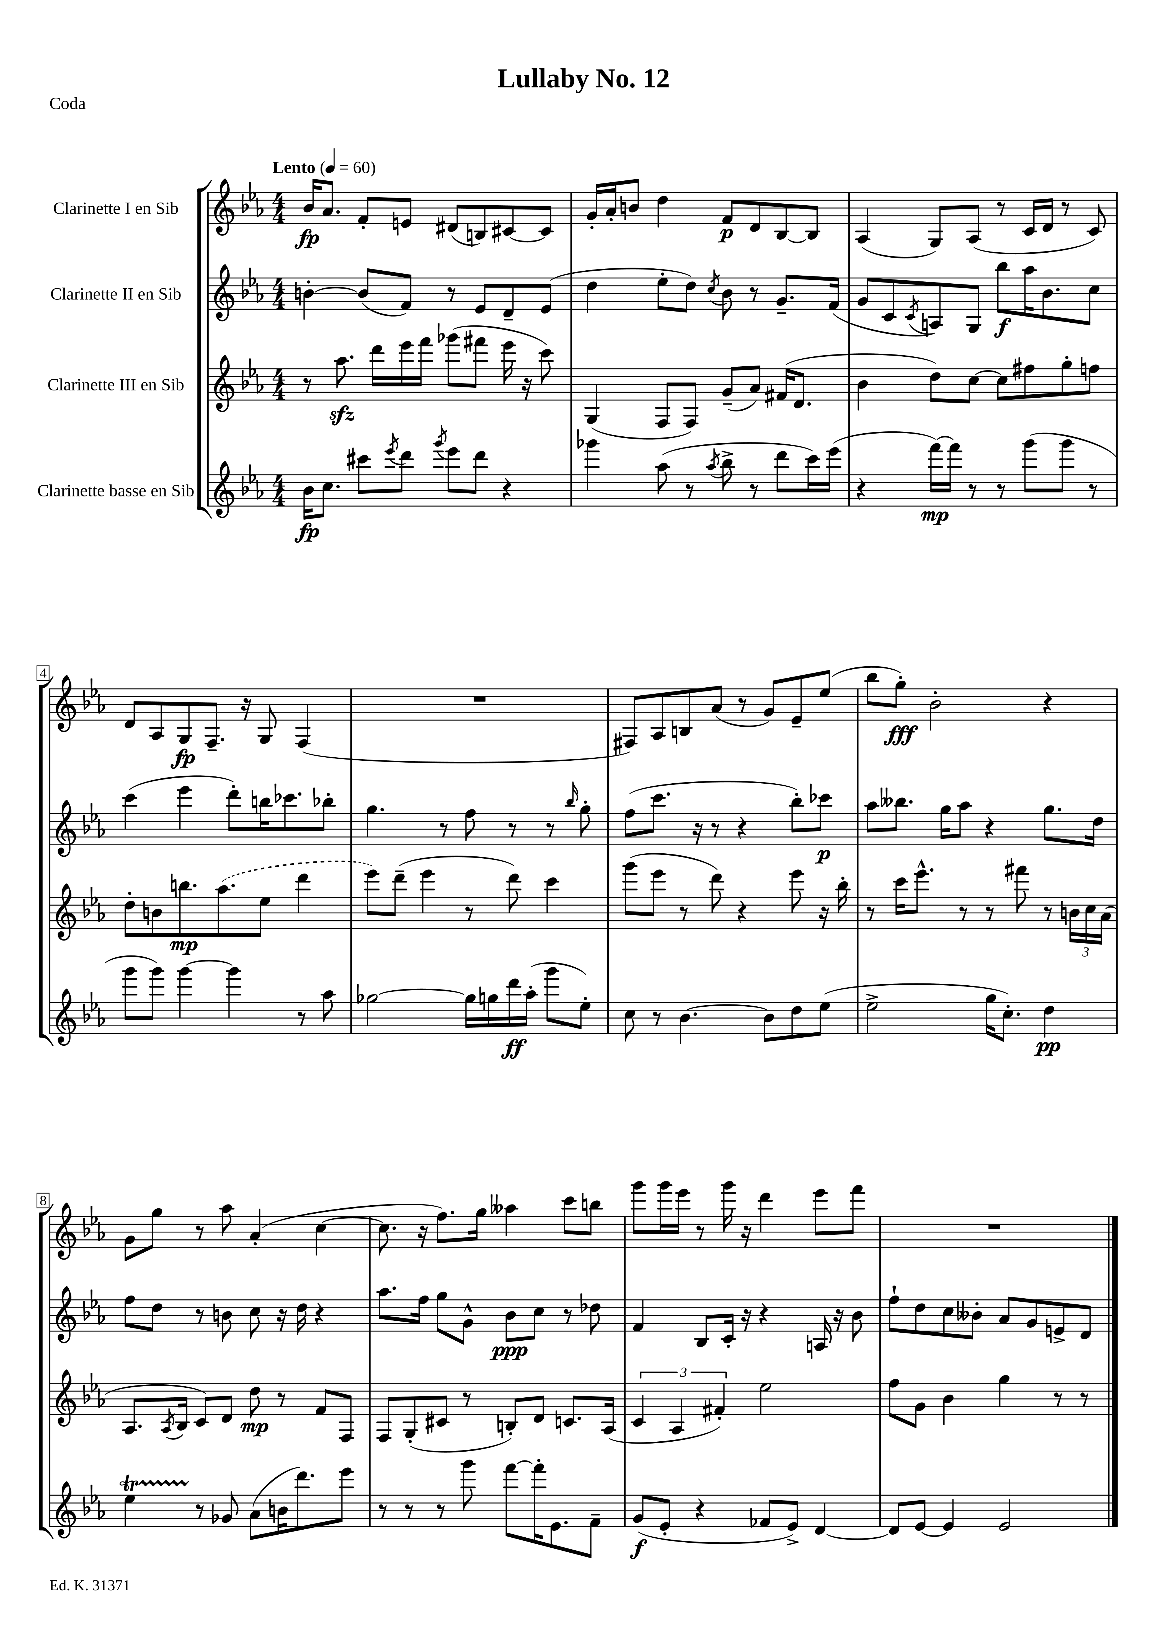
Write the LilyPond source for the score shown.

\header { title = "Lullaby No. 12" piece = "Coda" }
<<
\new StaffGroup <<
\new Staff = "s0" \with { instrumentName = "Clarinette I en Sib" } {
    \clef treble \key ees \major \numericTimeSignature \time 4/4 \tempo "Lento" 4 = 60
    bes'16\fp aes'8. f'8-. e'8 dis'8( b8) cis'8~ cis'8 |
    g'16-. aes'16-. b'8 d''4 f'8\p d'8 bes8~ bes8 |
    aes4( g8) aes8( r8 c'16 d'16 r8 c'8) |
    d'8 aes8 g8\fp f8.-- r16 g8 f4( |
    R1 |
    fis8) aes8 b8 aes'8( r8 g'8) ees'8-- ees''8( |
    bes''8 g''8-.\fff) bes'2-. r4 |
    g'8 g''8 r8 aes''8 aes'4-.( c''4~ |
    c''8. r16 f''8.) g''16 aeses''4 c'''8 b''8 |
    g'''8 g'''16 ees'''16 r8 g'''16 r16 d'''4 ees'''8 f'''8 |
    R1 \bar "|." |
}
\new Staff = "s1" \with { instrumentName = "Clarinette II en Sib" } {
    \clef treble \key ees \major \numericTimeSignature \time 4/4
    b'4~-. b'8( f'8) r8 ees'8 d'8-- ees'8( |
    d''4 ees''8-. d''8) \acciaccatura { c''8 } bes'8 r8 g'8.-- f'16( |
    g'8 c'8 \acciaccatura { c'8 } a8) g8 bes''8\f aes''16 bes'8. c''8 |
    c'''4( ees'''4 d'''8-.) b''16 ces'''8. bes''8-. |
    g''4. r8 f''8 r8 r8 \grace { bes''16 } g''8-. |
    f''8( c'''8. r16 r8 r4 bes''8-.) ces'''8\p |
    aes''8 beses''8. g''16 aes''8 r4 g''8. d''16 |
    f''8 d''8 r8 b'8 c''8 r16 d''16 r4 |
    aes''8. f''16 g''8 g'8-^ bes'8\ppp c''8 r8 des''8 |
    f'4 bes8 c'16-. r16 r4 a16 r16 bes'8 |
    f''8-! d''8 c''8 beses'8-. aes'8 g'8 e'8-> d'8 \bar "|." |
}
\new Staff = "s2" \with { instrumentName = "Clarinette III en Sib" } {
    \clef treble \key ees \major \numericTimeSignature \time 4/4
    r8 aes''8.\sfz d'''16 ees'''16 f'''16 ges'''8( fis'''8 ees'''16 r16 c'''8) |
    g4( f8 f8) g'8--( aes'8) fis'16( d'8. |
    bes'4 d''8) c''8~ c''8 fis''8 g''8-. f''8 |
    d''8-. b'8 b''8.\mp \once \slurDashed aes''8.( ees''8 d'''4 |
    ees'''8) d'''8--( ees'''4 r8 d'''8) c'''4 |
    g'''8( ees'''8 r8 d'''8) r4 ees'''8 r16 bes''16-. |
    r8 c'''16 ees'''8.-^ r8 r8 fis'''8 r8 \tuplet 3/2 { b'16 c''16 aes'16( } |
    aes8. \acciaccatura { aes8 } bes16 c'8) d'8 d''8\mp r8 f'8 f8 |
    f8 g8-.( cis'8 r8 b8-.) d'8 c'8. aes16( |
    \tuplet 3/2 { c'4 aes4 fis'4-.) } ees''2 |
    f''8 g'8 bes'4 g''4 r8 r8 \bar "|." |
}
\new Staff = "s3" \with { instrumentName = "Clarinette basse en Sib" } {
    \clef treble \key ees \major \numericTimeSignature \time 4/4
    bes'16\fp c''8. cis'''8 \acciaccatura { ees'''8 } d'''8 \acciaccatura { g'''8 } ees'''8 d'''8 r4 |
    ges'''4 aes''8( r8 \acciaccatura { aes''8 } bes''8-> r8 d'''8 c'''16) ees'''16( |
    r4 f'''16~\mp) f'''16 r8 r8 g'''8( g'''8 r8 |
    g'''8 g'''8) g'''4~ g'''4 r8 aes''8 |
    ges''2~ ges''16 g''16 d'''16\ff aes''16-.( g'''8 ees''8-.) |
    c''8 r8 bes'4.~ bes'8 d''8 ees''8( |
    ees''2-> g''16 c''8.-.) d''4\pp |
    ees''4\startTrillSpan r8\stopTrillSpan ges'8 aes'8( b'16 d'''8.) ees'''8 |
    r8 r8 r8 g'''8 f'''8~ f'''16-. ees'8. f'8-- |
    g'8\f( ees'8-. r4 fes'8 ees'8->) d'4~ |
    d'8 ees'8~ ees'4 ees'2 \bar "|." |
}
>>
>>
\layout { \context { \Score \override BarNumber.stencil = #(make-stencil-boxer 0.1 0.3 ly:text-interface::print) } }
